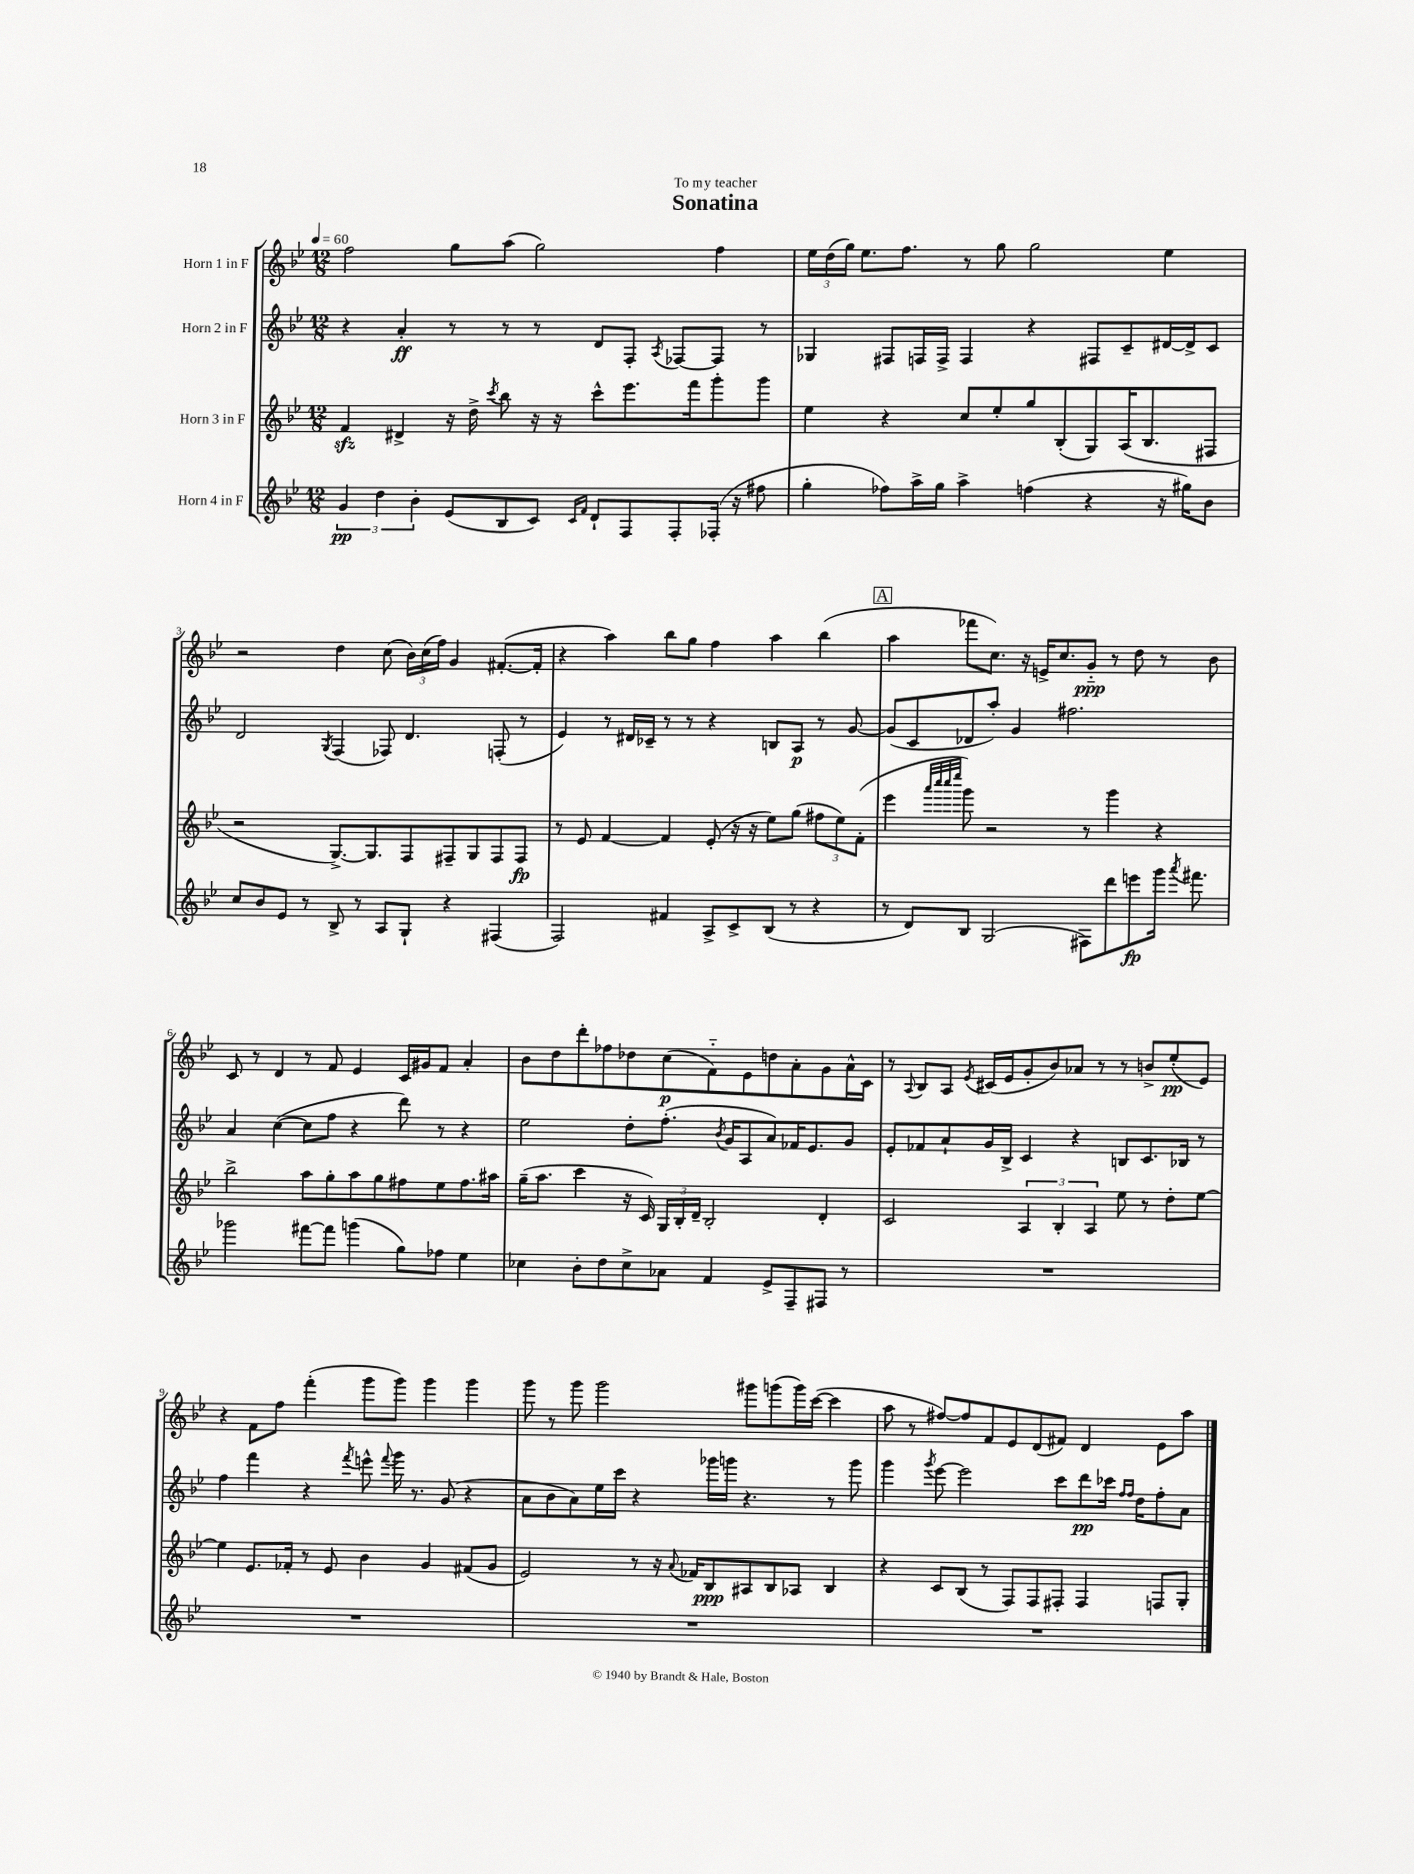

**kern	**kern	**kern	**kern
*staff4	*staff3	*staff2	*staff1
*clefG2	*clefG2	*clefG2	*clefG2
*k[b-e-]	*k[b-e-]	*k[b-e-]	*k[b-e-]
*M12/8	*M12/8	*M12/8	*M12/8
*MM60	*MM60	*MM60	*MM60
6g	4f	4r	2ff
6dd	.	.	.
.	4d#^	4a'	.
6b-'	.	.	.
(8e-	16r	8r	8gg
.	16dd^	.	.
.	8qccc	.	.
8B-	8bb-	8r	(8aa
8c)	16r	8r	2gg)
.	16r	.	.
16qqc	.	.	.
16qqf	.	.	.
8d`	8ccc^^	8d	.
8F	8.eee-	8F'	.
.	.	8qA	.
8F'	.	[8F-	.
.	16fff	.	.
(16F-'	8ggg'	8F-]	4ff
16r	.	.	.
8ff#	8ggg	8r	.
=	=	=	=
4gg'	4ee-	4G-	24ee-
.	.	.	(24dd
.	.	.	24gg)
.	.	.	8.ee-
8ff-)	4r	8F#	.
.	.	.	8.ff
16aa^	.	16F	.
16gg	.	16F^	.
4aa^	8cc	4F	8r
.	8ee-'	.	8gg
(4ff	8gg	4r	2gg
.	(8B-'	.	.
4r	8G)	8F#	.
.	(16A	8c~	.
.	8.B-	.	.
16r	.	[16d#	4ee-
16gg#)	.	16d#^]	.
8b-	8F#	8c	.
=	=	=	=
8cc	2r	2d	2r
8b-	.	.	.
8e-	.	.	.
8r	.	.	.
.	.	8qG	.
8B-^	[8.G^)	(4F	4dd
8r	.	.	.
.	8.G]	.	.
8A	.	8F-)	(8cc
8G`	8F	4.d	24b-)
.	.	.	(24cc
.	.	.	24ff)
4r	8F#~	.	4g
.	8G	.	.
(4F#	8F#	(8F'	([8.f#'
.	8F#	8r	.
.	.	.	16f#']
=	=	=	=
2F)	8r	4e-)	4r
.	8e-	.	.
.	[4f	8r	4aa)
.	.	16d#	.
.	.	16c-~	.
4f#	4f]	8r	8bb-
.	.	8r	8gg
8A^	(8e-'	4r	4ff
8c^	16r	.	.
.	16r	.	.
(8B-	8ee-)	8B	4aa
8r	(8gg	8A	.
4r	12ff#	8r	(4bb-
.	12ee-)	.	.
.	.	[8g	.
.	(12f'	.	.
=	=	=	=
8r	4eee-	(8g]	4aa
8d)	.	8c	.
.	32qqaaa	.	.
.	32qqcccc	.	.
.	32qqcccc	.	.
.	32qqeeee-	.	.
8B-	8ggg)	8d-	8fff-
(2G	2r	8aa')	8.cc)
.	.	4g	.
.	.	.	16r
.	.	.	16e^
.	.	.	8.cc
.	.	2.ff#	.
8F#)	8r	.	8g'~
8ddd	4ggg	.	8r
8eee	.	.	8dd
16ggg	4r	.	8r
8qaaa	.	.	.
8.fff#	.	.	.
.	.	.	8b-
=	=	=	=
2ggg-	2bb-^	4a	8c
.	.	.	8r
.	.	([4cc	4d
[8fff#	8aa	8cc]	8r
8fff#]	8gg'	8ff	8f
(4ggg	8aa	4r	4e-
.	8gg	.	.
8gg)	8ff#	8ddd)	16c
.	.	.	16g#
8ff-	8ee-	8r	8f
4ee-	8.ff#	4r	4a'
.	16aa#	.	.
=	=	=	=
4cc-	(16gg~	2ee-	8b-
.	8.aa	.	.
.	.	.	8dd
8b-'	4ccc	.	8ddd'
8dd	.	.	8ff-
8cc-^	16r	8dd'	8dd-
.	16c)	.	.
8a-	24G	(8.ff'	(8cc
.	24B-'	.	.
.	24d~	.	.
4f	2B-'	.	8f'~)
.	.	8qb-	.
.	.	16g	.
.	.	8A	8e-
8e-^	.	8a)	8dd
8F~	.	16f-	8a'
.	.	8.e-	.
8F#	4d'	.	8g
8r	.	8g	16a^^
.	.	.	16c
=	=	=	=
1.r	2c	8e-'	8r
.	.	.	8qqA
.	.	8f-	8B-
.	.	8a`	8A
.	.	.	8qe-
.	.	16g	(16c#
.	.	16B-^	16e-
.	6A	4c	8g'
.	.	.	8b-)
.	6B-'	.	.
.	.	4r	8a-
.	6A	.	.
.	.	.	8r
.	8ee-	8B	8r
.	8r	8.c	8b^
.	8dd'	.	(8ee-'
.	.	16B-	.
.	[8ee-	8r	8e-)
=	=	=	=
1.r	4ee-]	4ff	4r
.	8.e-	4fff	8f
.	.	.	8ff
.	16f-'	.	.
.	8r	4r	(4fff'
.	8e-	.	.
.	.	8qfff	.
.	4b-	8eee^^	8ggg
.	.	8qqfff	.
.	.	16ggg	8ggg)
.	.	8.r	.
.	4g	.	4ggg
.	.	(8g	.
.	(8f#	4r	4ggg
.	8g	.	.
=	=	=	=
1.r	2e-)	8a	8ggg
.	.	8b-	8r
.	.	8a)	8ggg
.	.	16ee-	2ggg
.	.	16ccc	.
.	8r	4r	.
.	16r	.	.
.	8qqa	.	.
.	16f-	.	.
.	8B-	16ggg-	.
.	.	16ggg	.
.	8A#	4.r	8ggg#
.	8B-	.	(8ggg
.	8A-	.	16ggg)
.	.	.	([16ccc
.	4B-	8r	4ccc]
.	.	8ggg	.
=	=	=	=
1.r	4r	4ggg	8aa
.	.	.	8r
.	.	8qggg	.
.	8c	[8eee-	[8ff#)
.	(8B-	2eee-]	8ff#]
.	8r	.	8f
.	8F)	.	8e-
.	8F	.	(8d
.	8F#'	8ccc	8f#)
.	4F#	8ddd	4d
.	.	16ccc-	.
.	.	16qqff	.
.	.	16qqff	.
.	.	16dd	.
.	8F	8ff'	8e-
.	8G'	8a	8aa
==	==	==	==
*-	*-	*-	*-
